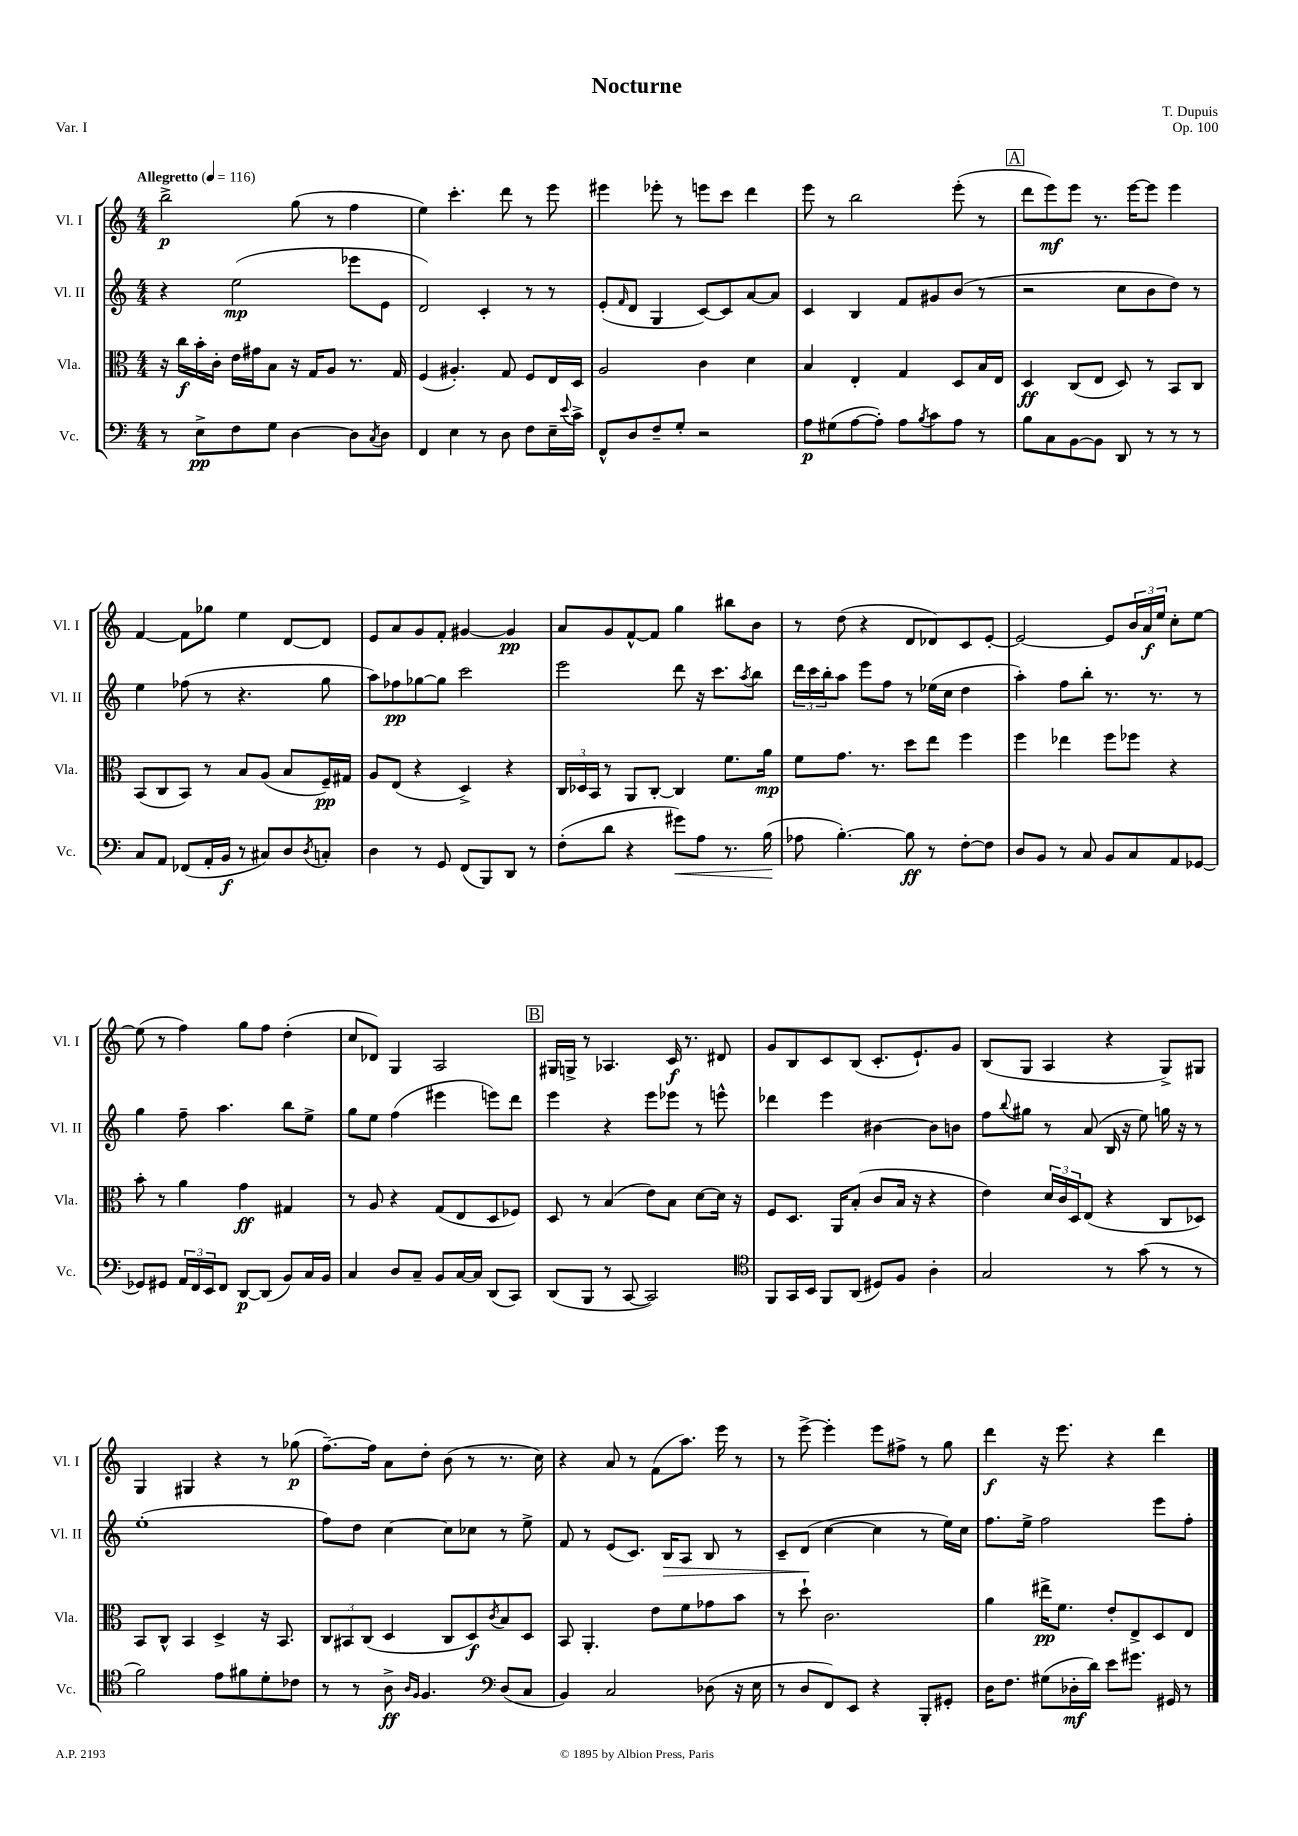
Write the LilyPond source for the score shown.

\header { title = "Nocturne" composer = "T. Dupuis" opus = "Op. 100" piece = "Var. I" }
<<
\new StaffGroup <<
\new Staff = "s0" \with { instrumentName = "Vl. I" shortInstrumentName = "Vl. I" } {
    \clef treble \key c \major \numericTimeSignature \time 4/4 \tempo "Allegretto" 4 = 116
    b''2->\p g''8( r8 f''4 |
    e''4) c'''4.-. d'''8 r8 e'''8 |
    eis'''4 ees'''8-. r8 e'''8 c'''8 d'''4 |
    e'''8 r8 b''2 e'''8-.( r8 |
    \mark \markup { \box "A" } d'''8 e'''8\mf) e'''8 r8. e'''16~ e'''8 e'''4 |
    f'4~ f'8 ges''8 e''4 d'8~ d'8 |
    e'8 a'8 g'8 f'8-. gis'4~ gis'4\pp |
    a'8 g'8 f'8~-^ f'8 g''4 bis''8 b'8 |
    r8 d''8( r4 d'8 des'8) c'8 e'8~-. |
    e'2~ e'8 \tuplet 3/2 { b'16 a'16\f e''16 } c''8-. e''8~ |
    e''8( r8 f''4) g''8 f''8 d''4-.( |
    c''8 des'8) g4 a2 |
    \mark \markup { \box "B" } gis16 g16-> r8 aes4. c'16\f r8. dis'8 |
    g'8 b8 c'8 b8( c'8.-. e'8.-!) g'8 |
    b8( g8 a4 r4 g8->) gis8 |
    g4 gis4 r4 r8 ges''8\p( |
    f''8.~--) f''16 a'8 d''8-. b'8( r8 r8. c''16) |
    r4 a'8 r8 f'8( a''8.) e'''16 r8 |
    r8 e'''8~-> e'''4-. e'''8 fis''8-> r8 g''8 |
    d'''4\f r16 e'''8. r4 d'''4 \bar "|." |
}
\new Staff = "s1" \with { instrumentName = "Vl. II" shortInstrumentName = "Vl. II" } {
    \clef treble \key c \major \numericTimeSignature \time 4/4
    r4 e''2\mp( ees'''8 e'8 |
    d'2) c'4-. r8 r8 |
    e'8-.( \grace { f'16 } d'8 g4 c'8~) c'8 a'8~ a'8 |
    c'4 b4 f'8 gis'8 b'8( r8 |
    \mark \markup { \box "A" } r2 c''8 b'8 d''8) r8 |
    e''4 fes''8( r8 r4. g''8 |
    a''8) fes''8\pp ges''8~ ges''8 c'''2 |
    e'''2 d'''8 r16 c'''8. \acciaccatura { a''8 } b''8 |
    \tuplet 3/2 { d'''16 c'''16 b''16-. } a''8 e'''8 f''8 r8 ees''16( c''16 d''4 |
    a''4-.) f''8 b''8-. r8. r8. r8 |
    g''4 f''8-- a''4. b''8 e''8-> |
    g''8 e''8 f''4( eis'''4 e'''8) d'''8 |
    \mark \markup { \box "B" } e'''4 r4 e'''8 ees'''8 r8 e'''8-^ |
    des'''4 e'''4 bis'4~ bis'8 b'8 |
    f''8 \appoggiatura { b''8 } gis''8 r8 a'8( b16 r16 e''8) g''16 r16 r8 |
    e''1-.( |
    f''8) d''8 c''4~ c''8 ces''8 r8 e''8-> |
    f'8 r8 e'8( c'8.) b16\> a8 b8 r8 |
    c'8-- d'8\!( c''4~ c''4 r8 e''16) c''16 |
    f''8. e''16-> f''2 e'''8 f''8-. \bar "|." |
}
\new Staff = "s2" \with { instrumentName = "Vla." shortInstrumentName = "Vla." } {
    \clef alto \key c \major \numericTimeSignature \time 4/4
    r16 c''16\f b'16-. c'16-. e'16 gis'16 b8 r16 g16 a8 r8. g16 |
    f4( ais4.-.) g8 f8 e16 d16 |
    a2 c'4 d'4 |
    b4 e4-. g4 d8 b16 e16 |
    \mark \markup { \box "A" } d4\ff c8( e8 d8) r8 b,8 c8 |
    b,8( c8 b,8) r8 b8 a8( b8 f16--\pp) gis16 |
    a8 e8( r4 d4->) r4 |
    \tuplet 3/2 { c16 des16 b,16 } r8 a,8 c8~-. c4 f'8. a'16\mp |
    f'8 g'8. r8. d''8 e''8 f''4 |
    f''4 ees''4 f''8 fes''8 r4 |
    b'8-. r8 a'4 g'4\ff gis4 |
    r8 a8 r4 g8( e8 d8 fes8) |
    \mark \markup { \box "B" } d8 r8 b4( e'8) b8 d'8~ d'16 r16 |
    f8 d8. a,16 b8-.( c'8 b16 r16 r4 |
    e'4) \tuplet 3/2 { d'16 c'16 d16 } e8( r4 c8 des8) |
    b,8 c8-^ b,4 d4-> r16 b,8. |
    \tuplet 3/2 { c8 bis,8 c8( } d4 c8 d8\f) \acciaccatura { c'8 } b8 d8 |
    b,8 a,4.-. e'8 f'8 ges'8 b'8 |
    r8 d''8-! c'2. |
    a'4 eis''16->\pp f'8. e'8-. e8-> d8 e8 \bar "|." |
}
\new Staff = "s3" \with { instrumentName = "Vc." shortInstrumentName = "Vc." } {
    \clef bass \key c \major \numericTimeSignature \time 4/4
    r8 e8->\pp f8 g8 d4~ d8 \acciaccatura { c8 } d8 |
    f,4 e4 r8 d8 f8 e16-- \appoggiatura { e'8 } c'16-> |
    f,8-^ d8 f8-- g8-. r2 |
    a8\p gis8( a8~ a8-.) a8 \acciaccatura { b8 } c'8 a8 r8 |
    \mark \markup { \box "A" } b8 c8 b,8~ b,8 d,8 r8 r8 r8 |
    c8 a,8 fes,8( a,16-. b,16\f r8 cis8) d8 \acciaccatura { d8 } c8-. |
    d4 r8 g,8 f,8( b,,8) d,8 r8 |
    f8-.( d'8 r4 gis'8\<) a8 r8. b16\!( |
    aes8 b4.~-.) b8\ff r8 f8~-. f8 |
    d8 b,8 r8 c8 b,8 c8 a,8 ges,8~ |
    ges,8 gis,8 \tuplet 3/2 { a,16 f,16 e,16 } f,8 d,8~\p d,8( b,8) c16 b,16 |
    c4 d8 c8-- b,8 c16~ c16 d,8( c,8) |
    \mark \markup { \box "B" } d,8( b,,8 r8 c,8~ c,2) |
    \clef tenor f,8 g,16 b,16 f,8 a,8( dis8) f8 a4-. |
    g2 r8 g'8( r8 r8 |
    f'2) e'8 fis'8 d'8-. ces'8 |
    r8 r8 a8->\ff \grace { a16 f16 } f4. \clef bass d8( c8 |
    b,4) c2 des8( r16 e16 |
    r8 d8 f,8) e,8 r4 b,,8-. gis,8-. |
    d16 f8. gis8( des16-.\mf d'16) e'8 gis'8. gis,16 r8 \bar "|." |
}
>>
>>
\layout { \context { \Score \remove "Bar_number_engraver" } }
